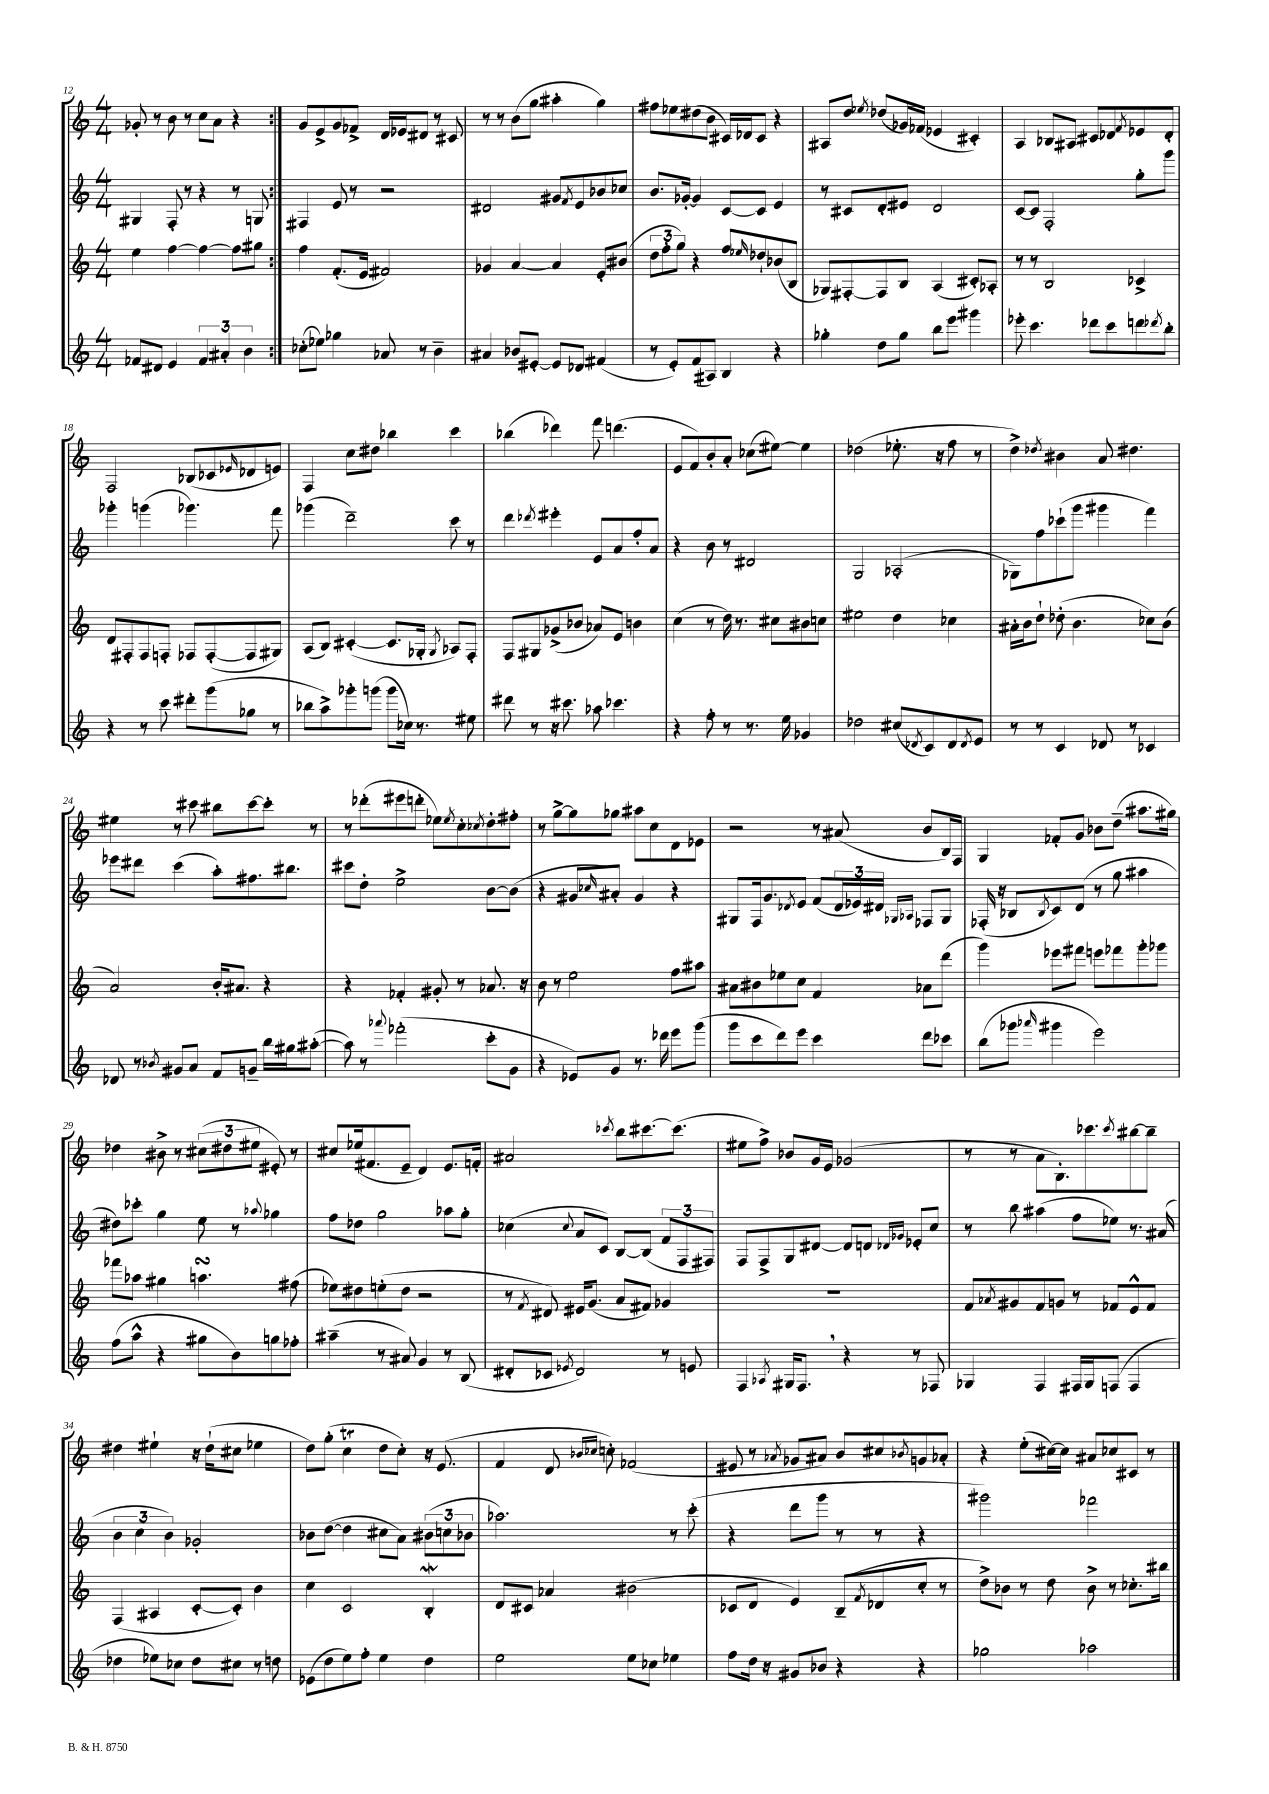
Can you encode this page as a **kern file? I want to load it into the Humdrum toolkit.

**kern	**kern	**kern	**kern
*staff4	*staff3	*staff2	*staff1
*clefG2	*clefG2	*clefG2	*clefG2
*k[]	*k[]	*k[]	*k[]
*M4/4	*M4/4	*M4/4	*M4/4
8f-	4ee	4G#	8g-'
8d#	.	.	8r
4e	[4ff	8F'	8b
.	.	8r	8r
6f-	4ff_	4r	8cc
.	.	.	8a
6a#'	.	.	.
.	8ff]	8r	4r
6b	.	.	.
.	8gg#	8G	.
=:|!	=:|!	=:|!	=:|!
(8cc-'	4ff	4F#	8g
8ee-)	.	.	8e^
4gg-	(8.f'	8e	8g
.	.	8r	8f-^
.	16e	.	.
8a-	2f#)	2r	16d
.	.	.	16e-
8r	.	.	8d#
4b~	.	.	8r
.	.	.	8c#
=	=	=	=
4a#	4g-	2d#	8r
.	.	.	8r
8b-	[4a	.	(8b
[8e#'	.	.	8gg
8e#]	4a]	8g#	4aa#'
.	.	8qf	.
8d-	.	8e	.
(4f#	8e'	8b-	4gg)
.	(8b#	8cc-	.
=	=	=	=
8r	12dd	8.b	8ff#
.	12ff'	.	.
8e')	.	.	8ee-
.	12gg)	.	.
.	.	[16g-'	.
(8f	4r	4g-]	(8dd#
8A#)	.	.	8b
4B	8ff	[8c	16c#)
.	.	.	16d-
.	16qqee-	.	.
.	8dd-`	8c]	8c#
4r	(8b-	4e	4r
.	8B	.	.
=	=	=	=
4gg-'	8G-)	8r	8A#
.	[8F#'	8c#	8dd
.	.	.	8qee-
8dd	8F#]	8d'	(8dd-
8gg-	8B	8e#	16g-)
.	.	.	(16f-
8bb	(4A	2d	4e-
8eee	.	.	.
4ggg#	8c#')	.	4c#')
.	8A-'	.	.
=	=	=	=
8eee-'	8r	[8c	4A
4.ccc	8r	8c]	.
.	2B	2F'	8B-
.	.	.	8A#
8ddd-	.	.	8c#
8ccc	.	.	8d-
.	.	.	8qf
8ddd	4c-^	8gg'	8e-
8qddd-	.	.	.
8bb'	.	8ggg	8d-'
=	=	=	=
4r	8d	4ggg-'	2F
.	8F#'	.	.
8r	8F#	(4ggg	.
8ccc	8F'	.	.
8ddd#'	8F-	4.ggg-)	(8B-
(8ggg	([8F-'	.	8c-
.	.	.	16qqe-
8gg-	8F-]	.	8d-
8r	8G#)	8fff	8e)
=	=	=	=
8bb-	(8A	(4ggg-	4F
8aa^)	8B)	.	.
8ggg-'	([4c#'	2ddd~)	8cc
(8ggg	.	.	8dd#
8ggg	8.c#]	.	4bb-
16cc-)	.	.	.
8.r	16G-'	.	.
.	8qG-	.	.
.	8A-)	8ccc	4ccc
8ee#	8F'	8r	.
=	=	=	=
8ddd#	8F	4ddd	(4bb-
8r	8G#	.	.
.	.	8qddd-	.
16r	(8g-^	4eee#'	4ddd-)
8.ccc#	.	.	.
.	8b-	.	.
8aa-	8a-)	8e	8fff
4.ccc-	8e	8a	(4.ddd
.	4b	8ff'	.
.	.	8a	.
=	=	=	=
4r	(4cc	4r	8e
.	.	.	8f)
8ff'	8r	8b	8b'
8r	16dd)	8r	8a'
.	8.r	.	.
8.r	.	2d#	(8cc-
.	8cc#	.	[8ee#)
16ee	.	.	.
4g-	8b#	.	4ee#]
.	8cc	.	.
=	=	=	=
2dd-	2ee#	2G	(2dd-
(8cc#	4dd	(2A-'	8.ee-'
8qd-	.	.	.
8c)	.	.	.
.	.	.	16r
8d-	4cc-	.	8ff
8qd-	.	.	.
8e	.	.	8r
=	=	=	=
8r	16a#'	8G-)	4dd^)
.	16b	.	.
8r	8dd`	8ff	.
.	.	.	8qdd-
4c	(8dd-'	(8ccc-`	4b#
.	4.b	8ggg	.
8d-	.	4ggg#	8a
8r	.	.	4.dd#
4c-	8cc-)	4fff)	.
.	(8b	.	.
=	=	=	=
8d-	2a)	8eee-	4ee#
8r	.	8ddd#	.
8qb-	.	.	.
8g#	.	(4ccc	8r
8a	.	.	8ccc#
8f	16b'	8aa')	8bb#
.	8.a#	.	.
8g~	.	8.ff#	[8ccc#
16bb	4r	.	8ccc#']
16gg#	.	8.bb#	.
([8aa#'	.	.	8r
=	=	=	=
8aa#])	4r	8ccc#	8r
8r	.	8dd'	(8ddd-'
8qqaaa-	.	.	.
(2fff-'	4f-'	2ee^	8eee#
.	.	.	8ddd'
.	8g#'	.	8ee-)
.	.	.	8qee-
.	8r	.	8cc'
.	.	.	8qcc-
8ccc'	8.a-	[8b	8dd'
8g	.	(8b]	8ff#'
.	16r	.	.
=	=	=	=
4r	8b	4r	8r
.	8r	.	[8gg^
8e-)	2ee	8g#	8gg]
.	.	16qqcc-	.
8g	.	8a#')	8gg-
8.r	.	4g#	8aa#
.	.	.	8cc
16ddd-	.	.	.
8eee	8ff	4r	8d
(8ggg	8aa#	.	8e-
=	=	=	=
8ggg	8a#	8G#	2r
8ccc	8b#	16F	.
.	.	8.g	.
8ddd)	8ee-	.	.
.	.	8qd-	.
8eee	8cc	8e	.
4ccc	4f	(8f	8r
.	.	24d-	(8a#
.	.	24e-)	.
.	.	24d#	.
.	.	16qqG-	.
.	.	16qqA-	.
8ddd	8a-	8F-	8b
8ccc-	(8ddd	8G-	16B)
.	.	.	16F
=	=	=	=
(8bb	4ggg)	(16F-'	4G
.	.	16r	.
8ggg-	.	8B-	.
16qqaaa-	.	8qB-	.
4ggg#	8eee-	8c)	8f-'
.	8fff#	(8d	8g
2eee)	8eee	8r	8b-
.	8fff-	8gg	(8dd~
.	8ggg'	4aa#	8.aa#
.	8ggg-	.	.
.	.	.	16gg#)
=	=	=	=
(8ff	8fff-	8dd#)	4dd-
8aa^^	8aa-	8ccc-'	.
4r	4gg#	4gg	8b#^
.	.	.	8r
8gg#	4.aa	8ee	(12cc#
.	.	.	12dd#
8b)	.	8r	.
.	.	.	12ee#
.	.	8qqaa-	.
8gg	.	4gg-	8e#')
8ff-'	(8ff#	.	8r
=	=	=	=
(4aa#~	8ee-)	8ff	8cc#
.	8dd#	8dd-	(16ee-
.	.	.	8.f#
8r	(8ee'	2gg	.
8a#)	8dd#	.	8e~
4g	2r	.	4d)
8r	.	8aa-	8.e
(8B	.	8gg'	.
.	.	.	16f'
=	=	=	=
8d#'	8r	(4cc-	2a#
.	8qf	.	.
8c-	8d#)	.	.
8qe-	.	8qqcc-	.
2d#)	16e#	8a	.
.	(8.g	.	.
.	.	8c)	.
.	.	.	8qccc-
.	8a	[8B	8bb
.	8f#)	(8B]	[8.ccc#
8r	4g-	12f	.
.	.	.	(8.ccc#]
.	.	12F	.
8e	.	.	.
.	.	12F#)	.
=	=	=	=
4F	1r	8F	8ee#
.	.	8F^	8ff^)
8qA-	.	.	.
16G#	.	8G	8b-
8.F	.	.	.
.	.	[8d#	16g
.	.	.	16e
4r	.	8d#]	(2g-
.	.	8d	.
.	.	16qqd-	.
.	.	16qqg-	.
8r	.	8e-'	.
8F-	.	8cc	.
=	=	=	=
4G-	8f	8r	8r
.	8qa-	.	.
.	8g#	8bb	8r
4F	8f	(4aa#	8a
.	8g	.	8.B')
16F#	8r	8ff	.
16G-	.	.	8.ccc-
(8F	8f-	8ee-)	.
.	.	.	8qccc-
4F	8e^^	8.r	[8bb#
.	8f-	.	8bb#~]
.	.	(16a#	.
=	=	=	=
4dd-	(4F	6b	4dd#
.	.	6cc	.
8ee-)	4A#	.	4ee#`
.	.	6b)	.
8cc-	.	.	.
8dd-	[8c'	2g-'	16r
.	.	.	(16dd#`
8cc#	8c'])	.	8cc#
8r	4b	.	4ee-
8dd	.	.	.
=	=	=	=
(8e-	4cc	8b-	8dd)
8dd	.	([8dd	(8gg'
8ee)	2c	4dd]	4cc
8ff'	.	.	.
4ee	.	8cc#	8dd
.	.	8a)	8cc')
4dd	4B'	(12b#	16r
.	.	.	(8.e
.	.	12cc	.
.	.	12b-	.
=	=	=	=
2ee	8d	2.aa-)	4f
.	8c#	.	.
.	4a-	.	8d
.	.	.	16qqb-
.	.	.	16qqcc-
.	.	.	8cc')
8ee	(2b#	.	(2f-
8cc-	.	.	.
4ee-	.	8r	.
.	.	(8ccc'	.
=	=	=	=
8ff	8c-	4r	8e#
16dd	8d	.	8r
16r	.	.	.
.	.	.	8qa-
8g#	4e)	8ddd	8g-
8b-	.	8ggg	8a#)
4r	(8B~	8r	8b
.	8qf	.	.
.	8d-	8r	8cc#
.	.	.	8qb-
4r	8cc'	4r	8g
.	8r	.	8a-'
=	=	=	=
2gg-	8dd^)	2ggg#)	4r
.	8b-	.	.
.	8r	.	(8ee'
.	8dd	.	[16cc#)
.	.	.	16cc#]
2aa-	8b-^	2fff-	8a#
.	8r	.	8cc-
.	8.cc-'	.	8c#
.	.	.	8r
.	16bb#	.	.
==	==	==	==
*-	*-	*-	*-
